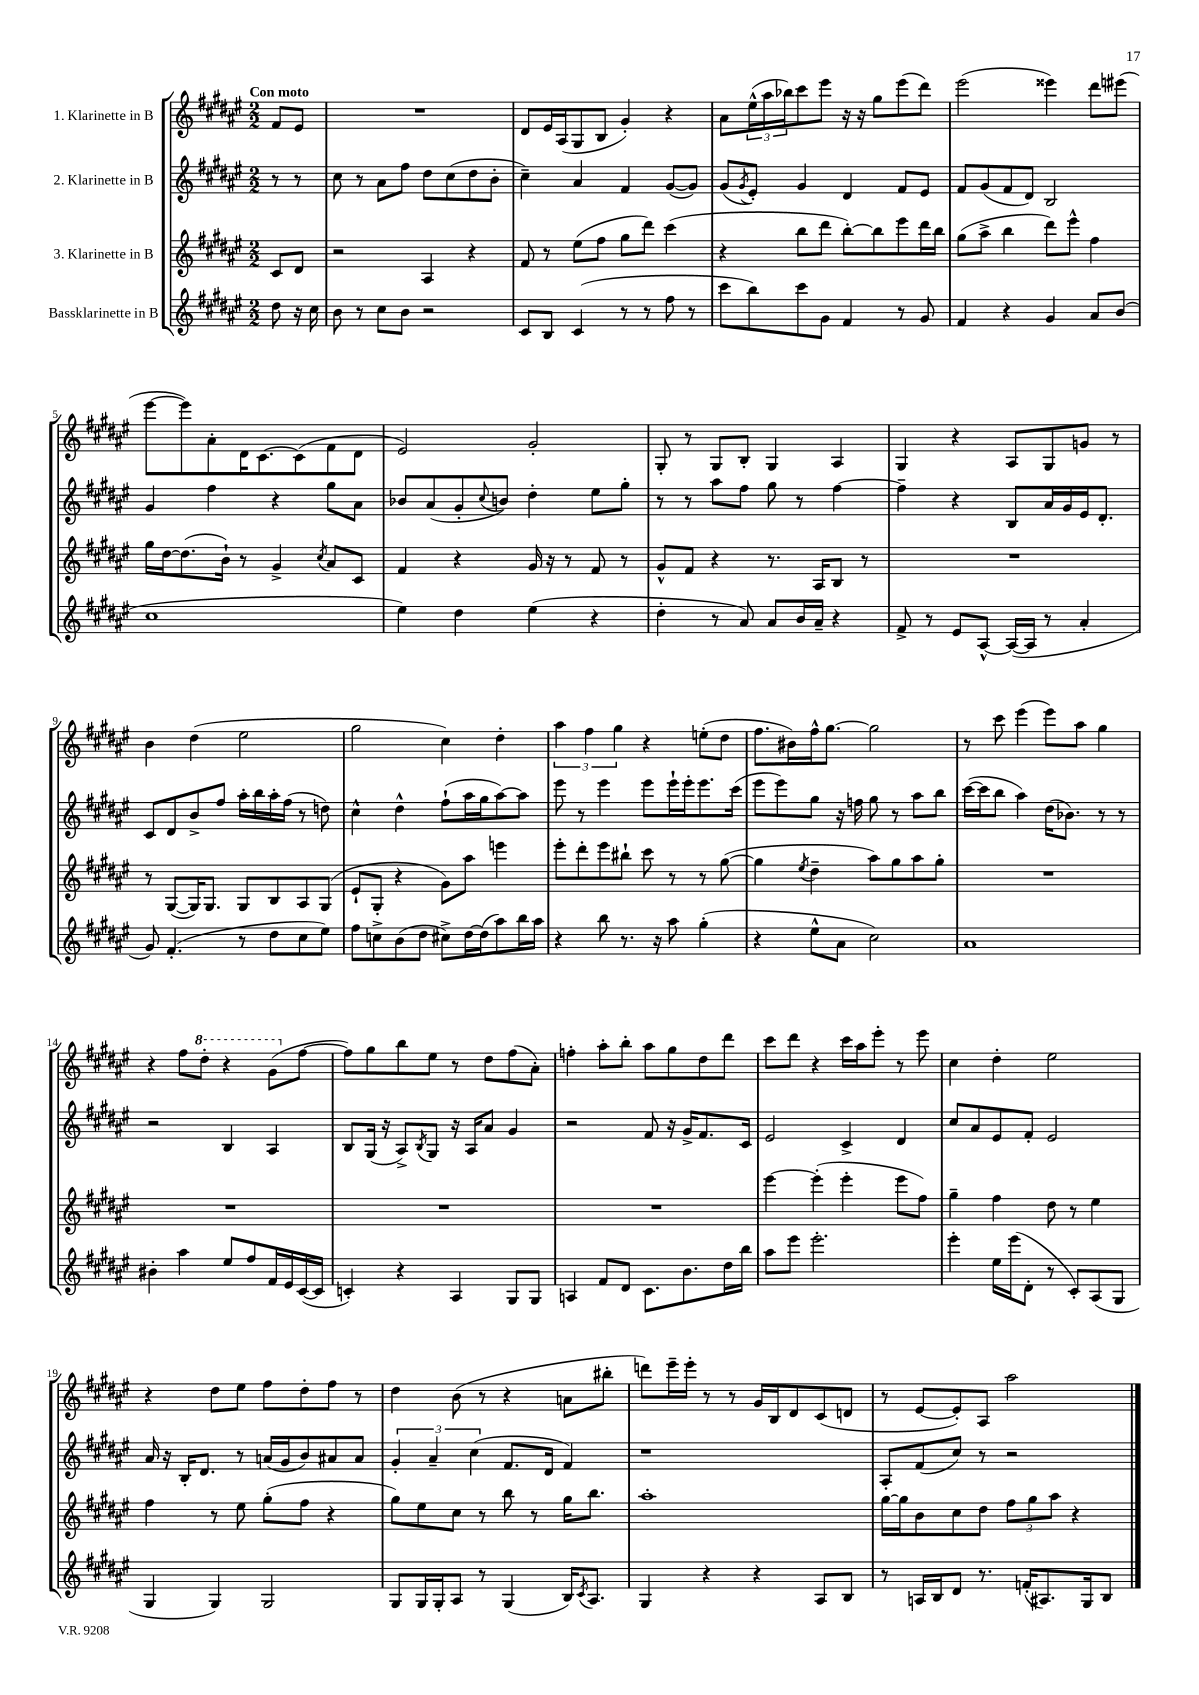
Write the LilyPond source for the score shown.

<<
\new StaffGroup <<
\new Staff = "s0" \with { instrumentName = "1. Klarinette in B" } {
    \clef treble \key fis \major \numericTimeSignature \time 2/2 \partial 4 \tempo "Con moto"
    fis'8 eis'8 |
    R1 |
    dis'8 eis'16 ais16( gis8 b8 gis'4-.) r4 |
    ais'8 \tuplet 3/2 { eis''16-^( ais''16 bes''16) } cis'''8 eis'''8 r16 r16 gis''8 eis'''8( dis'''8) |
    eis'''2( eisis'''4) dis'''8 eis'''8( |
    eis'''8~ eis'''8) ais'8-. dis'16 cis'8.~ cis'8( fis'8 dis'8 |
    eis'2) gis'2-. |
    gis8-. r8 gis8 b8-. gis4 ais4 |
    gis4 r4 ais8 gis8 g'8 r8 |
    b'4 dis''4( eis''2 |
    gis''2 cis''4) dis''4-. |
    \tuplet 3/2 { ais''4 fis''4 gis''4 } r4 e''8-.( dis''8 |
    fis''8. bis'16) fis''16-^ gis''8.~ gis''2 |
    r8 cis'''8 eis'''4( eis'''8) ais''8 gis''4 |
    r4 fis''8 \ottava #1 dis'''8-. r4 gis''8( \ottava #0 fis''8~ |
    fis''8) gis''8 b''8 eis''8 r8 dis''8 fis''8( ais'8-.) |
    f''4-. ais''8-. b''8-. ais''8 gis''8 dis''8 dis'''8 |
    cis'''8 dis'''8 r4 cis'''16 ais''16 eis'''8-. r8 eis'''8 |
    cis''4 dis''4-. eis''2 |
    r4 dis''8 eis''8 fis''8 dis''8-. fis''8 r8 |
    dis''4 b'8( r8 r4 a'8 bis''8-. |
    d'''8) eis'''16-- eis'''16-. r8 r8 gis'16 b16 dis'8 cis'8( d'8 |
    r8 eis'8~ eis'8-.) ais8 ais''2 \bar "|." |
}
\new Staff = "s1" \with { instrumentName = "2. Klarinette in B" } {
    \clef treble \key fis \major \numericTimeSignature \time 2/2 \partial 4
    r8 r8 |
    cis''8 r8 ais'8 fis''8 dis''8 cis''8( dis''8 b'8-. |
    cis''4--) ais'4 fis'4 gis'8~( gis'8) |
    gis'8( \acciaccatura { gis'8 } eis'8-.) gis'4 dis'4 fis'8 eis'8 |
    fis'8 gis'8( fis'8 dis'8) b2 |
    gis'4 fis''4 r4 gis''8 ais'8 |
    bes'8 ais'8( gis'8-. \appoggiatura { cis''8 } b'8) dis''4-. eis''8 gis''8-. |
    r8 r8 ais''8 fis''8 gis''8 r8 fis''4~ |
    fis''4-- r4 b8 ais'16 gis'16 eis'16 dis'8.-. |
    cis'8 dis'8 b'8-> fis''8 ais''16-. b''16 ais''16-. fis''16( r8 d''8) |
    cis''4-^ dis''4-^ fis''8-!( ais''16 gis''16 ais''8~) ais''8 |
    eis'''8 r8 eis'''4 eis'''8 eis'''16-! eis'''16-. eis'''8. cis'''16( |
    eis'''8 eis'''8) gis''8 r16 f''16 gis''8 r8 ais''8 b''8 |
    cis'''16~( cis'''16 b''8 ais''4) dis''16( bes'8.) r8 r8 |
    r2 b4 ais4 |
    b8 gis16( r16 ais8->) \acciaccatura { b8 } gis8 r16 ais16 ais'8 gis'4 |
    r2 fis'8 r16 gis'16-> fis'8. cis'16 |
    eis'2 cis'4-> dis'4 |
    cis''8 ais'8 eis'8 fis'8-. eis'2 |
    ais'16 r16 b16-. dis'8. r8 a'16( gis'16 b'8) ais'8 ais'8 |
    \tuplet 3/2 { gis'4-. ais'4-- cis''4( } fis'8. dis'16 fis'4) |
    r1 |
    ais8-. fis'8( cis''8) r8 r2 \bar "|." |
}
\new Staff = "s2" \with { instrumentName = "3. Klarinette in B" } {
    \clef treble \key fis \major \numericTimeSignature \time 2/2 \partial 4
    cis'8 dis'8 |
    r2 ais4 r4 |
    fis'8 r8 eis''8( fis''8 gis''8 dis'''8) cis'''4( |
    r4 b''8 dis'''8 b''8~-.) b''8 eis'''8 dis'''16 b''16 |
    gis''8( ais''8-> b''4 dis'''8) eis'''8-^ fis''4 |
    gis''16 dis''16~ dis''8.( b'16-!) r8 gis'4-> \acciaccatura { cis''8 } ais'8 cis'8 |
    fis'4 r4 gis'16 r16 r8 fis'8 r8 |
    gis'8-^ fis'8 r4 r8. ais16 b8 r8 |
    R1 |
    r8 gis8~( gis16) gis8. gis8 b8 ais8 gis8( |
    eis'8-! gis8-. r4 gis'8) ais''8 e'''4 |
    eis'''8-. dis'''8-. eis'''8 bis''8-! cis'''8 r8 r8 gis''8~( |
    gis''4 \acciaccatura { eis''8 } dis''4-- ais''8) gis''8 ais''8 gis''8-. |
    R1 |
    R1 |
    R1 |
    R1 |
    eis'''4~ eis'''4-.( eis'''4-. eis'''8 fis''8) |
    gis''4-- fis''4 dis''8 r8 eis''4 |
    fis''4 r8 eis''8 gis''8-.( fis''8 r4 |
    gis''8) eis''8 cis''8 r8 b''8 r8 gis''16 b''8. |
    ais''1-. |
    gis''16~ gis''16 b'8 cis''8 dis''8 \tuplet 3/2 { fis''8 gis''8 ais''8 } r4 \bar "|." |
}
\new Staff = "s3" \with { instrumentName = "Bassklarinette in B" } {
    \clef treble \key fis \major \numericTimeSignature \time 2/2 \partial 4
    dis''8 r16 cis''16 |
    b'8 r8 cis''8 b'8 r2 |
    cis'8 b8 cis'4( r8 r8 fis''8 r8 |
    cis'''8 b''8) cis'''8 gis'8 fis'4 r8 gis'8 |
    fis'4 r4 gis'4 ais'8 b'8( |
    cis''1 |
    eis''4) dis''4 eis''4( r4 |
    dis''4-. r8 ais'8) ais'8 b'16 ais'16-- r4 |
    fis'8-> r8 eis'8 ais8~-^ ais16~( ais16 r8 ais'4-. |
    gis'8) fis'4.-.( r8 dis''8 cis''8 eis''8) |
    fis''8 c''8-> b'8( dis''8 cis''8->) dis''16~ dis''16( ais''8) b''16 ais''16 |
    r4 b''8 r8. r16 ais''8 gis''4-.( |
    r4 eis''8-^ ais'8 cis''2) |
    ais'1 |
    bis'4-. ais''4 eis''8 fis''8 fis'16 eis'16 cis'16~( cis'16 |
    c'4-.) r4 ais4 gis8 gis8 |
    a4 fis'8 dis'8 cis'8. b'8. dis''16 b''16 |
    ais''8 eis'''8 eis'''2.-. |
    eis'''4-. eis''16 eis'''16( dis'8-. r8 cis'8-.) ais8( gis8 |
    gis4 gis4) gis2 |
    gis8 gis16 gis16-. ais8 r8 gis4( b16) \acciaccatura { cis'8 } ais8. |
    gis4 r4 r4 ais8 b8 |
    r8 a16 b16 dis'8 r8. f'16-.( ais8.) gis16 b8 \bar "|." |
}
>>
>>
